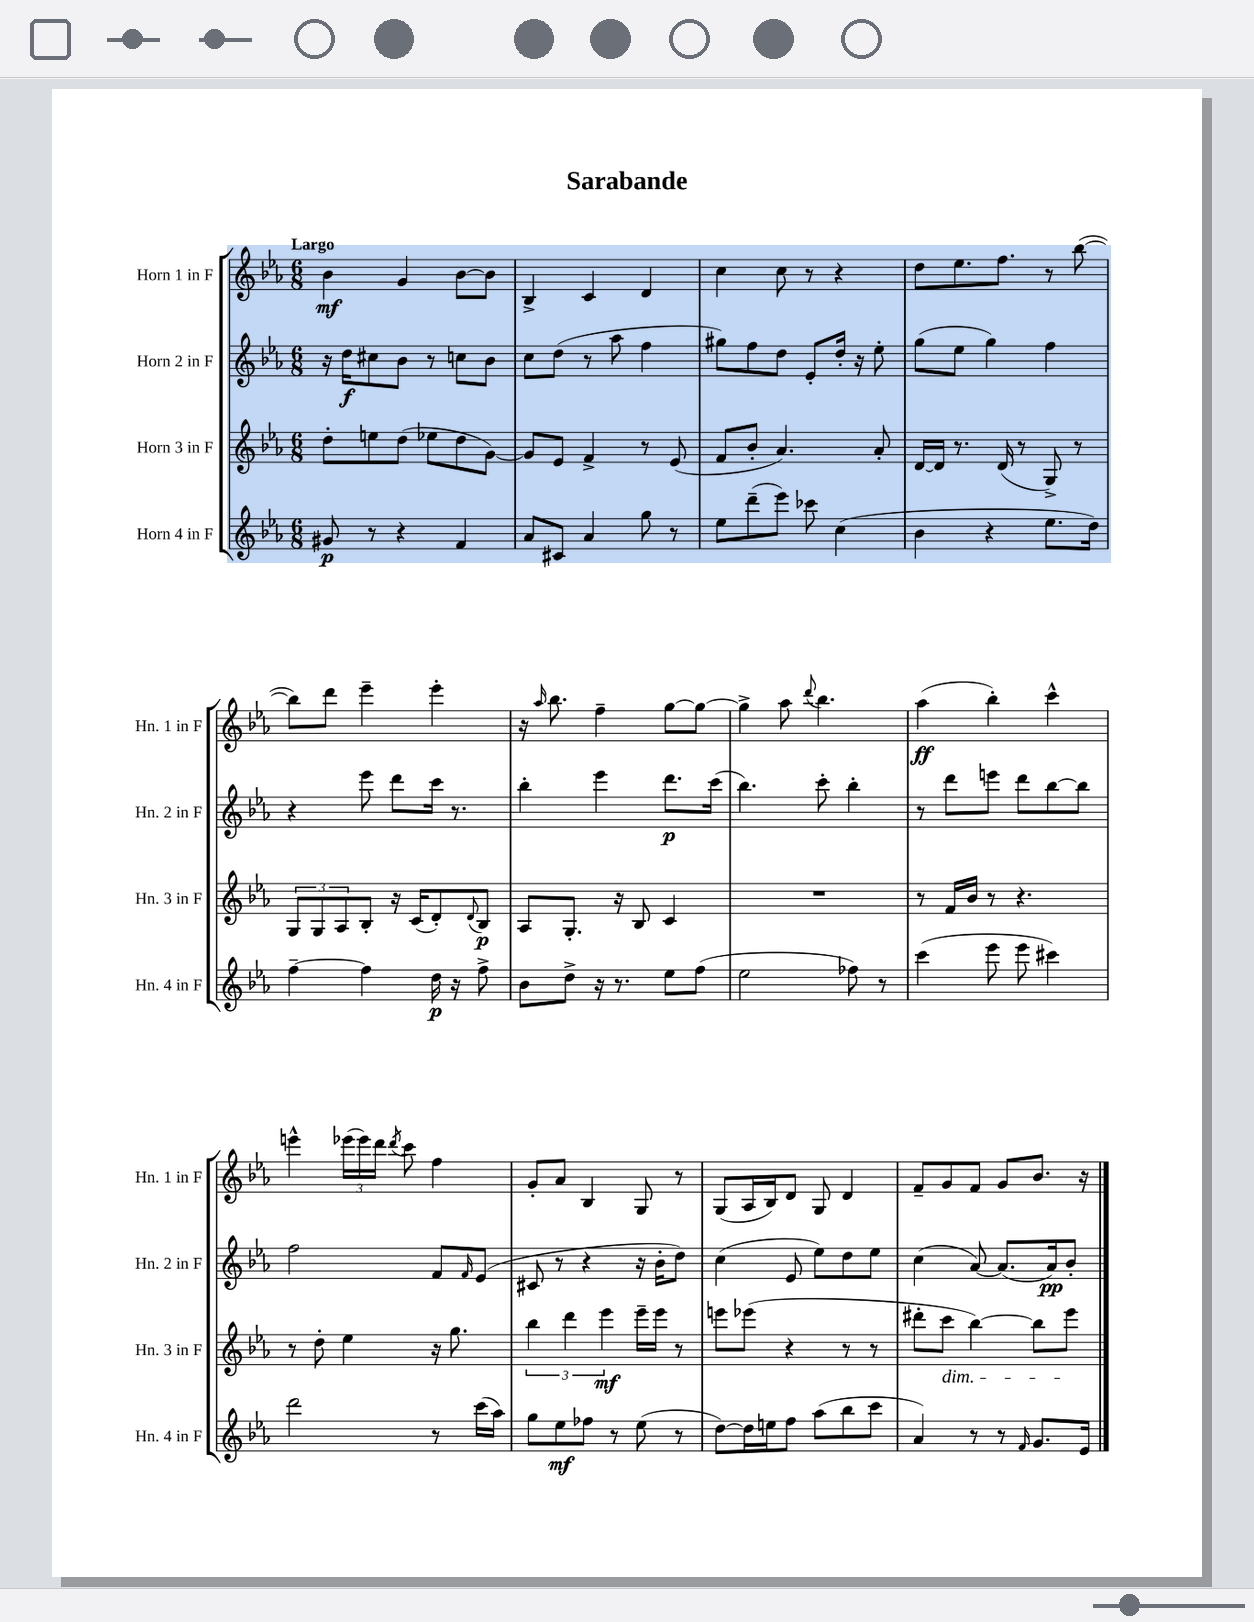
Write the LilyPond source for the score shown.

\header { title = "Sarabande" }
<<
\new StaffGroup <<
\new Staff = "s0" \with { instrumentName = "Horn 1 in F" shortInstrumentName = "Hn. 1 in F" } {
    \clef treble \key ees \major \numericTimeSignature \time 6/8 \tempo "Largo"
    bes'4\mf g'4 bes'8~ bes'8 |
    bes4-> c'4 d'4 |
    c''4 c''8 r8 r4 |
    d''8 ees''8. f''8. r8 bes''8~( |
    bes''8) d'''8 ees'''4-- ees'''4-. |
    r16 \grace { aes''16 } bes''8. f''4-- g''8~ g''8~ |
    g''4-> aes''8 \appoggiatura { d'''8 } bes''4. |
    aes''4\ff( bes''4-.) c'''4-^ |
    e'''4-^ \tuplet 3/2 { ees'''16( ees'''16) d'''16 } \acciaccatura { d'''8 } c'''8 f''4 |
    g'8-. aes'8 bes4 g8 r8 |
    g8( aes16 bes16) d'8 g8 d'4 |
    f'8-- g'8 f'8 g'8 bes'8. r16 \bar "|." |
}
\new Staff = "s1" \with { instrumentName = "Horn 2 in F" shortInstrumentName = "Hn. 2 in F" } {
    \clef treble \key ees \major \numericTimeSignature \time 6/8
    r16 d''16\f cis''8 bes'8 r8 c''8 bes'8 |
    c''8 d''8( r8 aes''8 f''4 |
    gis''8) f''8 d''8 ees'8-. d''16-. r16 ees''8-. |
    g''8( ees''8 g''4) f''4 |
    r4 ees'''8 d'''8 c'''16 r8. |
    bes''4-. ees'''4 d'''8.\p c'''16( |
    bes''4.) c'''8-. bes''4-. |
    r8 d'''8 e'''8 d'''8 bes''8~ bes''8 |
    f''2 f'8 \grace { f'16 } ees'8( |
    cis'8 r8 r4 r16 bes'16-. d''8) |
    c''4( ees'8 ees''8) d''8 ees''8 |
    c''4( aes'8~) aes'8.( aes'16\pp) bes'8-. \bar "|." |
}
\new Staff = "s2" \with { instrumentName = "Horn 3 in F" shortInstrumentName = "Hn. 3 in F" } {
    \clef treble \key ees \major \numericTimeSignature \time 6/8
    d''8-. e''8 d''8( ees''8 d''8 g'8~) |
    g'8 ees'8 f'4-> r8 ees'8( |
    f'8 bes'8-. aes'4.) aes'8-. |
    d'16~ d'16 r8. d'16( r8 g8->) r8 |
    \tuplet 3/2 { g8 g8 aes8 } bes8-. r16 c'16( d'8-.) \appoggiatura { d'8 } bes8\p |
    aes8 g8.-. r16 bes8 c'4 |
    R2. |
    r8 f'16 bes'16 r8 r4. |
    r8 d''8-. ees''4 r16 g''8. |
    \tuplet 3/2 { bes''4 d'''4 ees'''4\mf } ees'''16-- ees'''16 r8 |
    e'''8 ees'''8( r4 r8 r8 |
    dis'''8-. c'''8\dim bes''4~) bes''8 ees'''8\! \bar "|." |
}
\new Staff = "s3" \with { instrumentName = "Horn 4 in F" shortInstrumentName = "Hn. 4 in F" } {
    \clef treble \key ees \major \numericTimeSignature \time 6/8
    gis'8\p r8 r4 f'4 |
    aes'8 cis'8 aes'4 g''8 r8 |
    ees''8 d'''8--( ees'''8) ces'''8 c''4( |
    bes'4 r4 ees''8. d''16) |
    f''4~-- f''4 d''16\p r16 f''8-> |
    bes'8 d''8-> r16 r8. ees''8 f''8( |
    ees''2 fes''8) r8 |
    c'''4( ees'''8 ees'''8 cis'''4) |
    d'''2 r8 c'''16( aes''16) |
    g''8 ees''8\mf fes''8 r8 ees''8( r8 |
    d''8~) d''16 e''16 f''8 aes''8( bes''8 c'''8 |
    aes'4) r8 r8 \grace { f'16 } g'8. ees'16 \bar "|." |
}
>>
>>
\layout { \context { \Score \remove "Bar_number_engraver" } }
